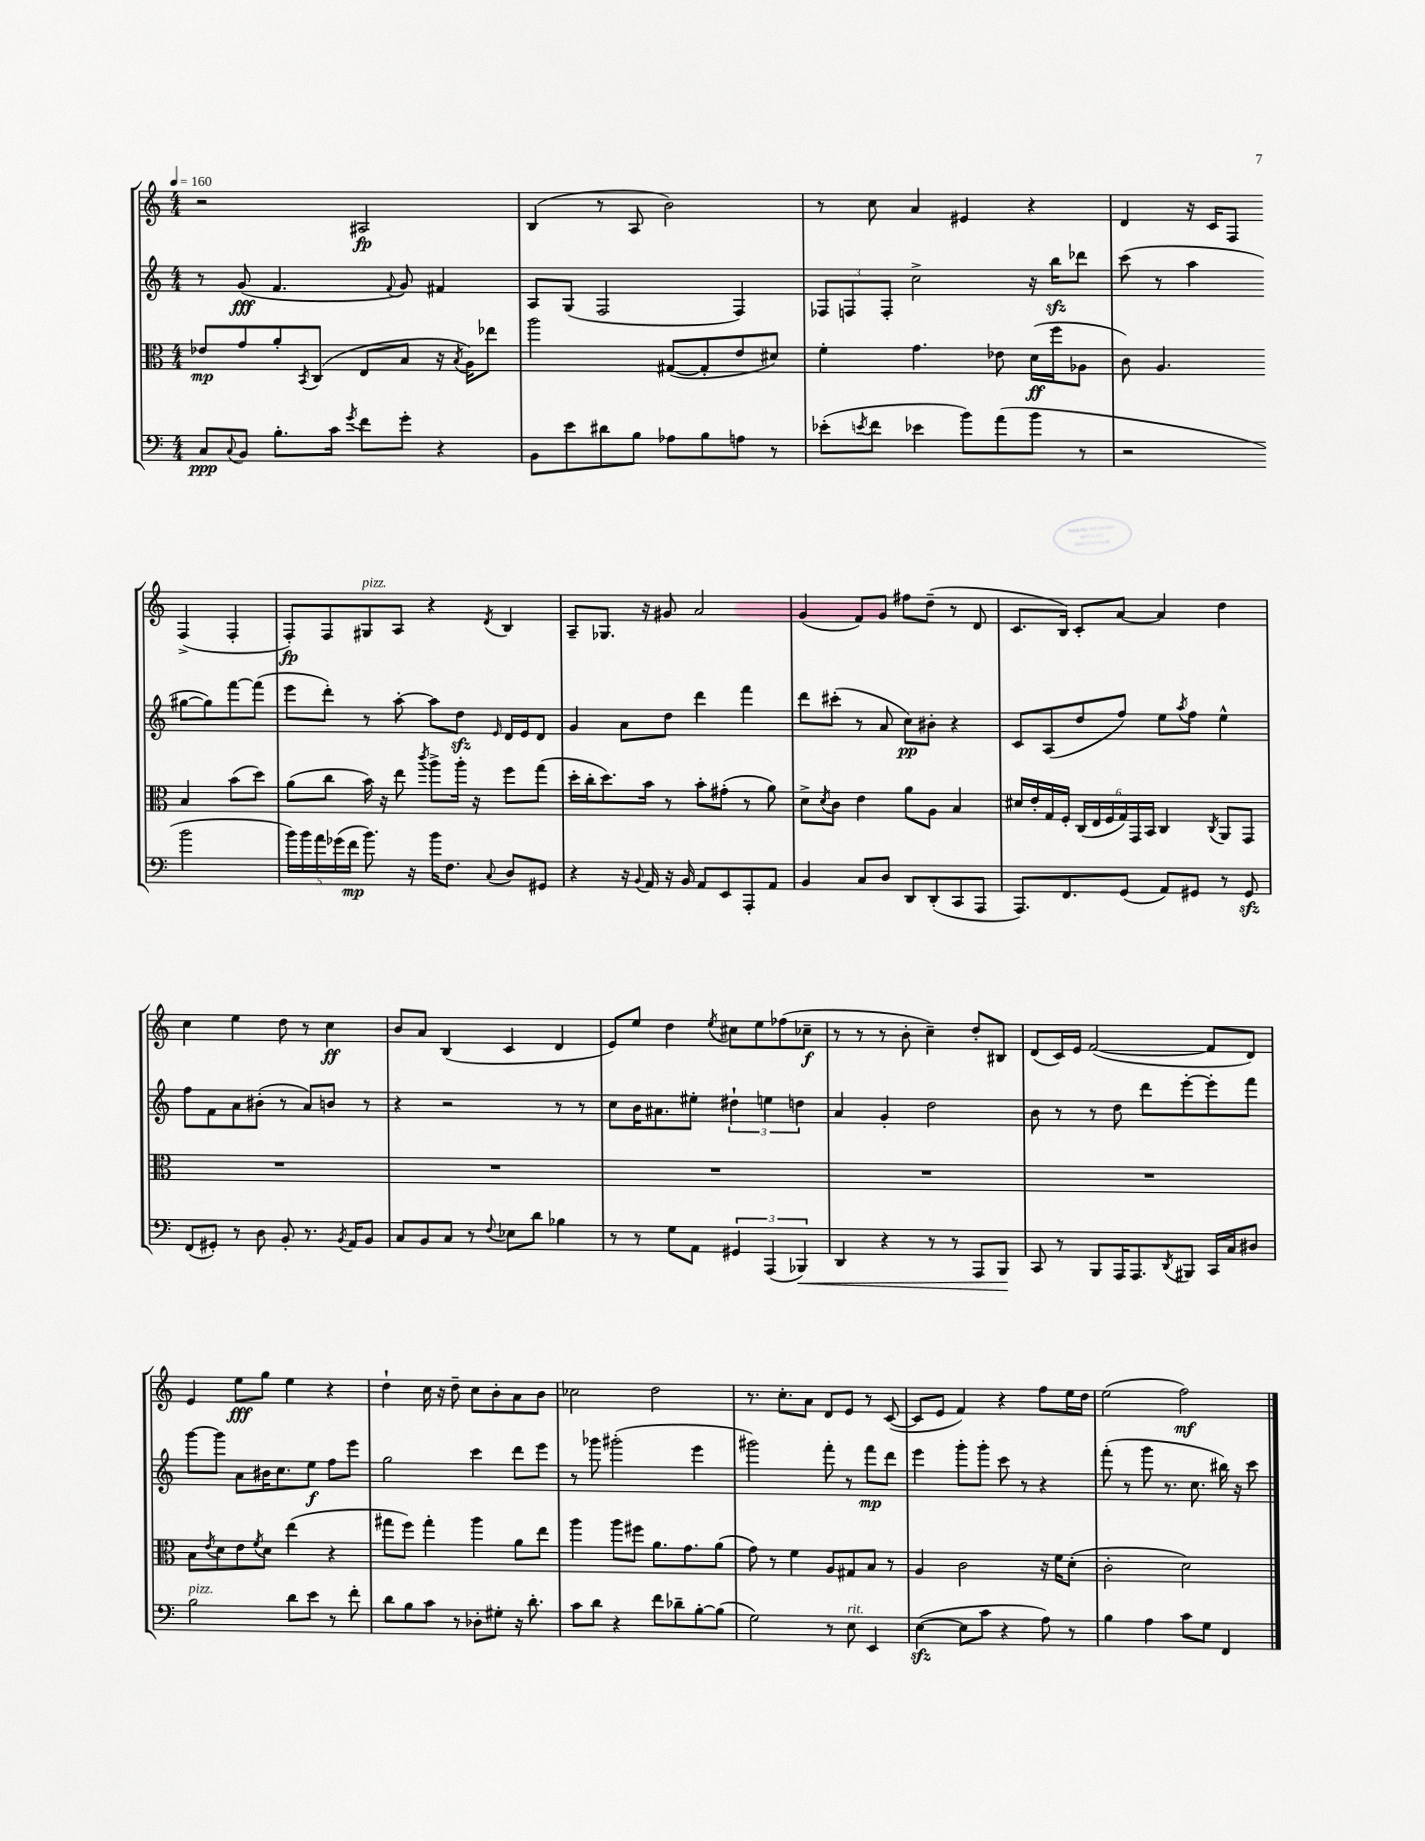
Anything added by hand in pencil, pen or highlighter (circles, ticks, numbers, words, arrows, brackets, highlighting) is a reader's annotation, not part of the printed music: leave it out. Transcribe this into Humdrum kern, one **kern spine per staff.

**kern	**kern	**kern	**kern
*staff4	*staff3	*staff2	*staff1
*clefF4	*clefC3	*clefG2	*clefG2
*k[]	*k[]	*k[]	*k[]
*M4/4	*M4/4	*M4/4	*M4/4
*MM160	*MM160	*MM160	*MM160
8C	8e-	8r	2r
8qqC	.	.	.
8BB	8g	(8g	.
8.B'	8a'	4.f	.
.	8qBB	.	.
.	(8C	.	.
16c	.	.	.
8qg	.	.	.
8f	8E	.	2A#
.	.	8qqf	.
8g'	8B	8g)	.
4r	16r	4f#	.
.	8qB	.	.
.	16A)	.	.
.	8ee-	.	.
=	=	=	=
8BB	2aa	8A	(4B
8e	.	(8G	.
8d#	.	2F	8r
8B	.	.	8A
8A-	([8G#	.	2b)
8B	8G#']	.	.
8A	8e	4F)	.
8r	8d#)	.	.
=	=	=	=
(8e-'	4f'	12F-	8r
.	.	12F	.
8qe	.	.	.
8f	.	.	8cc
.	.	12F'	.
4e-	4.g	2cc^	4a
8b)	.	.	4e#
(8a	8e-	.	.
8b	(16d	16r	4r
.	16ff	16bb	.
8r	8A-	8ddd-	.
=	=	=	=
2r	8c)	(8ccc	4d
.	4.A	8r	.
.	.	4aa	16r
.	.	.	16c
.	.	.	8F
2b	4B	[8gg#	(4F^
.	.	8gg#])	.
.	(8b	[8fff	4F'
.	8dd)	(8fff]	.
=	=	=	=
20b)	(8a	8eee	8F')
20b	.	.	.
20a	.	.	.
.	8cc	8ddd')	8F
(20g-	.	.	.
20f	.	.	.
8.b)	16b)	8r	8G#
.	16r	.	.
.	8ee	[8aa'	8A
16r	.	.	.
.	8qccc	.	.
16b	8aa^	8aa]	4r
8.F	.	.	.
.	16aa'	8dd	.
.	16r	.	.
8qqC	.	16qqe	8qd
8D	8ff	16d	4B
.	.	16e	.
8GG#	(8gg	8d	.
=	=	=	=
4r	16dd'	4g	8A~
.	16cc'	.	.
.	8.dd)	.	8.G-
16r	.	8a	.
8qqBB	.	.	.
16AA	16b	.	16r
16r	8r	8dd	8g#
16BB	.	.	.
8AA	8b'	4ddd	2a
8EE	(8g#'	.	.
8AAA'	8r	4fff	.
8AA	8a)	.	.
=	=	=	=
4BB	8d^	8ddd	(4g
.	8qd	.	.
.	8c	(8ccc#'	.
8C	4e	8r	8f)
8D	.	8a	8g
8DD	8a	8cc)	8ff#
(8DD'	8A	8b#'	(8dd~
8CC	4B	4r	8r
8AAA	.	.	8d
=	=	=	=
8.AAA)	16d#	8c	8.c
.	16e'	.	.
.	16G	(8A	.
8.FF	16F'	.	16B)
.	(24C	8dd	8c'
.	24E	.	.
.	24F	.	.
(8GG	24G)	8ff)	[8a
.	24GG	.	.
.	24BB	.	.
8AA)	4C	8ee	4a]
.	.	8qaa	.
8GG#	.	8ff	.
.	8qC	.	.
8r	8AA	4ee^^	4dd
8GG#	8GG	.	.
=	=	=	=
(8FF	1r	8ff	4cc
8GG#')	.	8f	.
8r	.	8a	4ee
8D	.	(8b#'	.
8BB'	.	8r	8dd
8.r	.	8a)	8r
.	.	8b	4cc
8qBB	.	.	.
16AA	.	.	.
8BB	.	8r	.
=	=	=	=
8C	1r	4r	8b
8BB	.	.	8a
8C	.	2r	(4B
8r	.	.	.
8qqF	.	.	.
8E-	.	.	4c
8d	.	.	.
4B-	.	8r	4d
.	.	8r	.
=	=	=	=
8r	1r	8cc	8e)
8r	.	16b	8ee
.	.	8.a#	.
8G	.	.	4dd
8AA	.	8ee#'	.
.	.	.	8qee
6GG#	.	6dd#`	8cc#
.	.	.	8ee
(6AAA	.	6ee	.
.	.	.	(8ff-
6BBB-)	.	6dd	.
.	.	.	8cc-~
=	=	=	=
4DD	1r	4a	8r
.	.	.	8r
4r	.	4g'	8r
.	.	.	8b'
8r	.	2dd	4cc~)
8r	.	.	.
8AAA	.	.	8dd'
8BBB	.	.	8B#
=	=	=	=
8CC	1r	8b	(8d
8r	.	8r	16c)
.	.	.	16e
8BBB	.	8r	([2f
16AAA	.	8dd	.
8.AAA	.	.	.
.	.	8ddd	.
8qDD	.	.	.
8BBB#	.	[8eee'	.
16CC	.	8eee']	8f]
16C	.	.	.
8D#	.	8fff	8d)
=	=	=	=
2B	8B	[8ggg	4e
.	8qe	.	.
.	8d	8ggg]	.
.	8e	8a	8ee
.	8qf	.	.
.	8d	16b#	8gg
.	.	8.cc	.
8d	(4ee	.	4ee
8e	.	8ee	.
8r	4r	8ff	4r
8f'	.	8eee	.
=	=	=	=
8d	8gg#	2gg	4dd`
8B	8ff)	.	.
8c	4gg#'	.	16cc
.	.	.	16r
8r	.	.	8dd~
8D-'	4aa	4ccc	8cc
8G#'	.	.	8b'
16r	8a	8ddd	8a
8.d'	.	.	.
.	8ee	8eee	8b
=	=	=	=
8c	4aa	8r	2cc-
8d	.	8ggg-	.
4r	8aa	(2ggg#'	.
.	8ff#	.	.
8f	8.a	.	2dd
8d-~	.	.	.
.	8.g	.	.
[8B'	.	4eee	.
(8B]	(8a	.	.
=	=	=	=
2G)	8g)	2ggg#)	8.r
.	8r	.	.
.	.	.	8.cc'
.	4f	.	.
.	.	.	8a
8r	8A	8fff'	8d
8E	8G#	8r	8e
4EE	8B	8fff	8r
.	8r	8ddd	([8c
=	=	=	=
([4E	4A	4eee	8c]
.	.	.	8e
8E]	2c	8ggg'	4f)
8c	.	8ggg'	.
4r	.	8ccc	4r
.	.	8r	.
8A)	16r	4r	8ff
.	16f	.	.
8r	(8d'	.	16ee
.	.	.	16dd
=	=	=	=
4B	2c'	(8fff'	(2ee
.	.	8r	.
4A	.	8ggg	.
.	.	8.r	.
8c	2d)	.	2ff)
.	.	8.cc	.
8G	.	.	.
4FF	.	16bb#)	.
.	.	16r	.
.	.	8ccc	.
==	==	==	==
*-	*-	*-	*-
